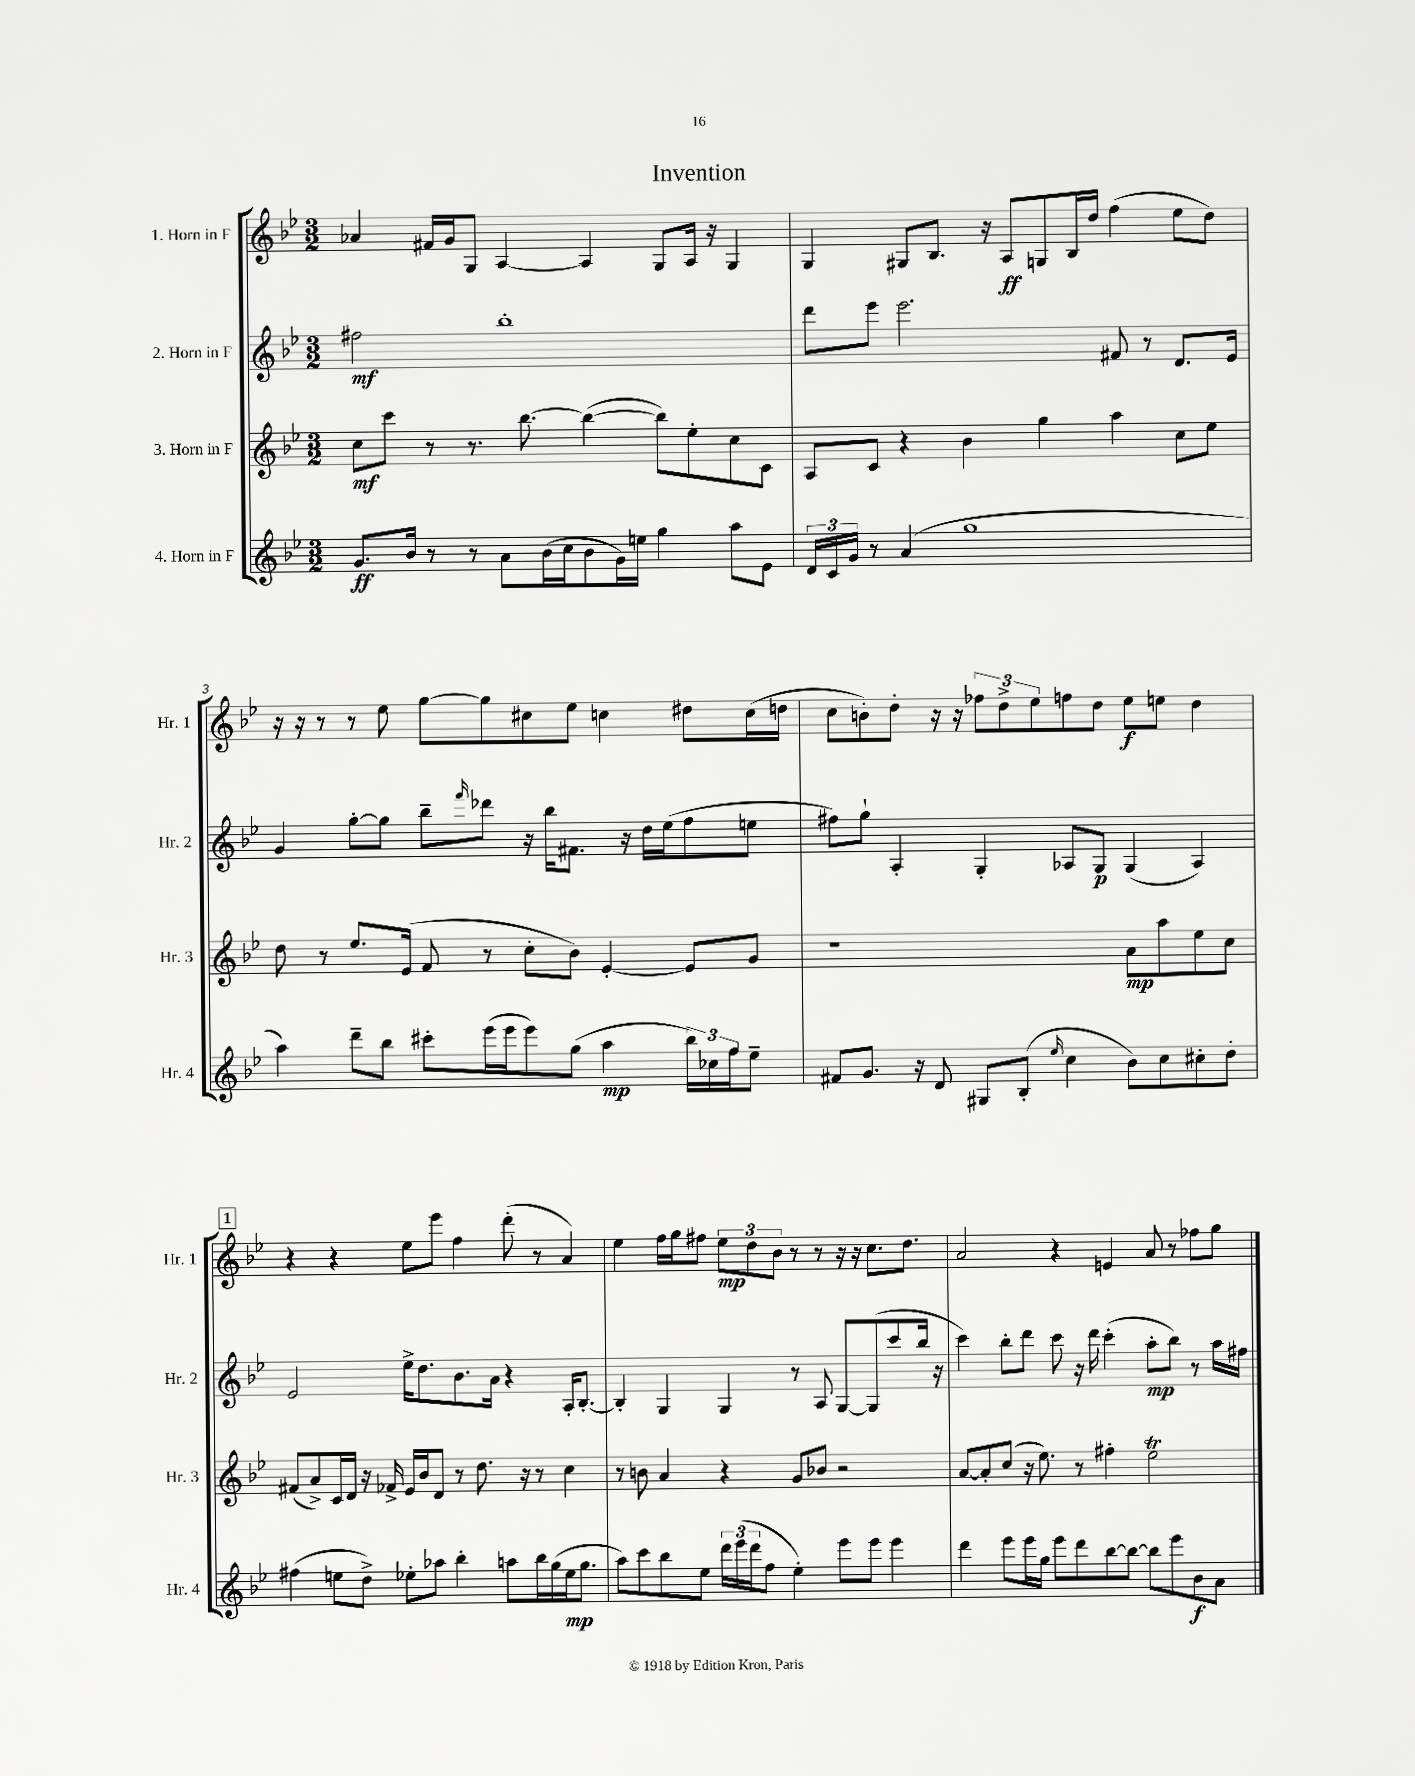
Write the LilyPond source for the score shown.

\header { title = "Invention" }
<<
\new StaffGroup <<
\new Staff = "s0" \with { instrumentName = "1. Horn in F" shortInstrumentName = "Hr. 1" } {
    \clef treble \key bes \major \numericTimeSignature \time 3/2
    aes'4 fis'16 g'16 g8 a4~ a4 g8 a16 r16 g4 |
    g4 gis8 bes8. r16 a8\ff g8 bes16 d''16 f''4( ees''8 d''8) |
    r16 r16 r8 r8 ees''8 g''8~ g''8 cis''8 ees''8 c''4 dis''8 c''16( d''16 |
    c''8 b'8-.) d''8-. r16 r16 \tuplet 3/2 { fes''8 d''8-> ees''8 } f''8 d''8 ees''8\f e''8 d''4 |
    \mark \markup { \box "1" } r4 r4 ees''8 ees'''8 f''4 d'''8-.( r8 a'4) |
    ees''4 f''16 g''16 fis''8 \tuplet 3/2 { ees''8\mp d''8 bes'8 } r8 r8 r16 r16 c''8. d''8. |
    a'2 r4 e'4 a'8 r8 fes''8 g''8 \bar "|." |
}
\new Staff = "s1" \with { instrumentName = "2. Horn in F" shortInstrumentName = "Hr. 2" } {
    \clef treble \key bes \major \numericTimeSignature \time 3/2
    fis''2\mf bes''1-. |
    d'''8 ees'''8 ees'''2. fis'8 r8 d'8. ees'16 |
    g'4 g''8~-. g''8 bes''8-- \grace { f'''16 } des'''8 r16 bes''16 fis'8. r16 d''16 ees''16( f''8 e''8 |
    fis''8) g''8-! a4-. g4-. aes8 g8\p g4( aes4) |
    \mark \markup { \box "1" } ees'2 ees''16-> d''8. bes'8. a'16 r4 a16-. bes8.~-. |
    bes4-. g4 g4 r8 a8 g8~ g8( c'''8 bes''16 r16 |
    c'''4) bes''8-. d'''8 c'''8 r16 d'''16 c'''4-.( a''8-.\mp bes''8) r8 a''16 fis''16 \bar "|." |
}
\new Staff = "s2" \with { instrumentName = "3. Horn in F" shortInstrumentName = "Hr. 3" } {
    \clef treble \key bes \major \numericTimeSignature \time 3/2
    c''8\mf c'''8 r8 r8. bes''8.~ bes''4~( bes''8) ees''8-. c''8 c'8 |
    a8 c'8 r4 bes'4 g''4 a''4 c''8 ees''8 |
    d''8 r8 ees''8. ees'16( f'8 r8 c''8-. bes'8) ees'4~-. ees'8 g'8 |
    r1 a'8\mp a''8 ees''8 c''8 |
    \mark \markup { \box "1" } fis'8( a'8->) c'16 d'16 r16 fes'16-> ees'16 bes'16 d'8 r8 d''8. r16 r8 c''4 |
    r8 b'8 a'4 r4 g'8 bes'8 r2 |
    a'8~ a'8-. c''8( r16 ees''8.) r8 fis''4-. ees''2\trill \bar "|." |
}
\new Staff = "s3" \with { instrumentName = "4. Horn in F" shortInstrumentName = "Hr. 4" } {
    \clef treble \key bes \major \numericTimeSignature \time 3/2
    g'8.\ff bes'16 r8 r8 a'8 bes'16( c''16 bes'8 g'16) e''16 g''4 a''8 ees'8 |
    \tuplet 3/2 { d'16 c'16 g'16 } r8 a'4( g''1 |
    a''4) d'''8-- bes''8 cis'''8-. ees'''16( ees'''16 ees'''8) g''8( a''4\mp \tuplet 3/2 { bes''16) ces''16 f''16 } ees''8-- |
    fis'8 g'8. r16 d'8 gis8 bes8-.( \grace { ees''16 } c''4 bes'8) c''8 cis''8-. d''8-. |
    \mark \markup { \box "1" } fis''4( e''8 d''8->) ees''8-. aes''8 bes''4-. a''8 bes''16 g''16( ees''16\mp g''8. |
    a''8) c'''8 bes''8 ees''8 \tuplet 3/2 { d'''16 ees'''16( d'''16 } f''8 ees''4-.) ees'''8 ees'''8 ees'''4 |
    d'''4 ees'''8 ees'''16 g''16 ees'''8 d'''8 bes''8~ bes''8~ bes''8 ees'''8 bes'8\f a'8 \bar "|." |
}
>>
>>
